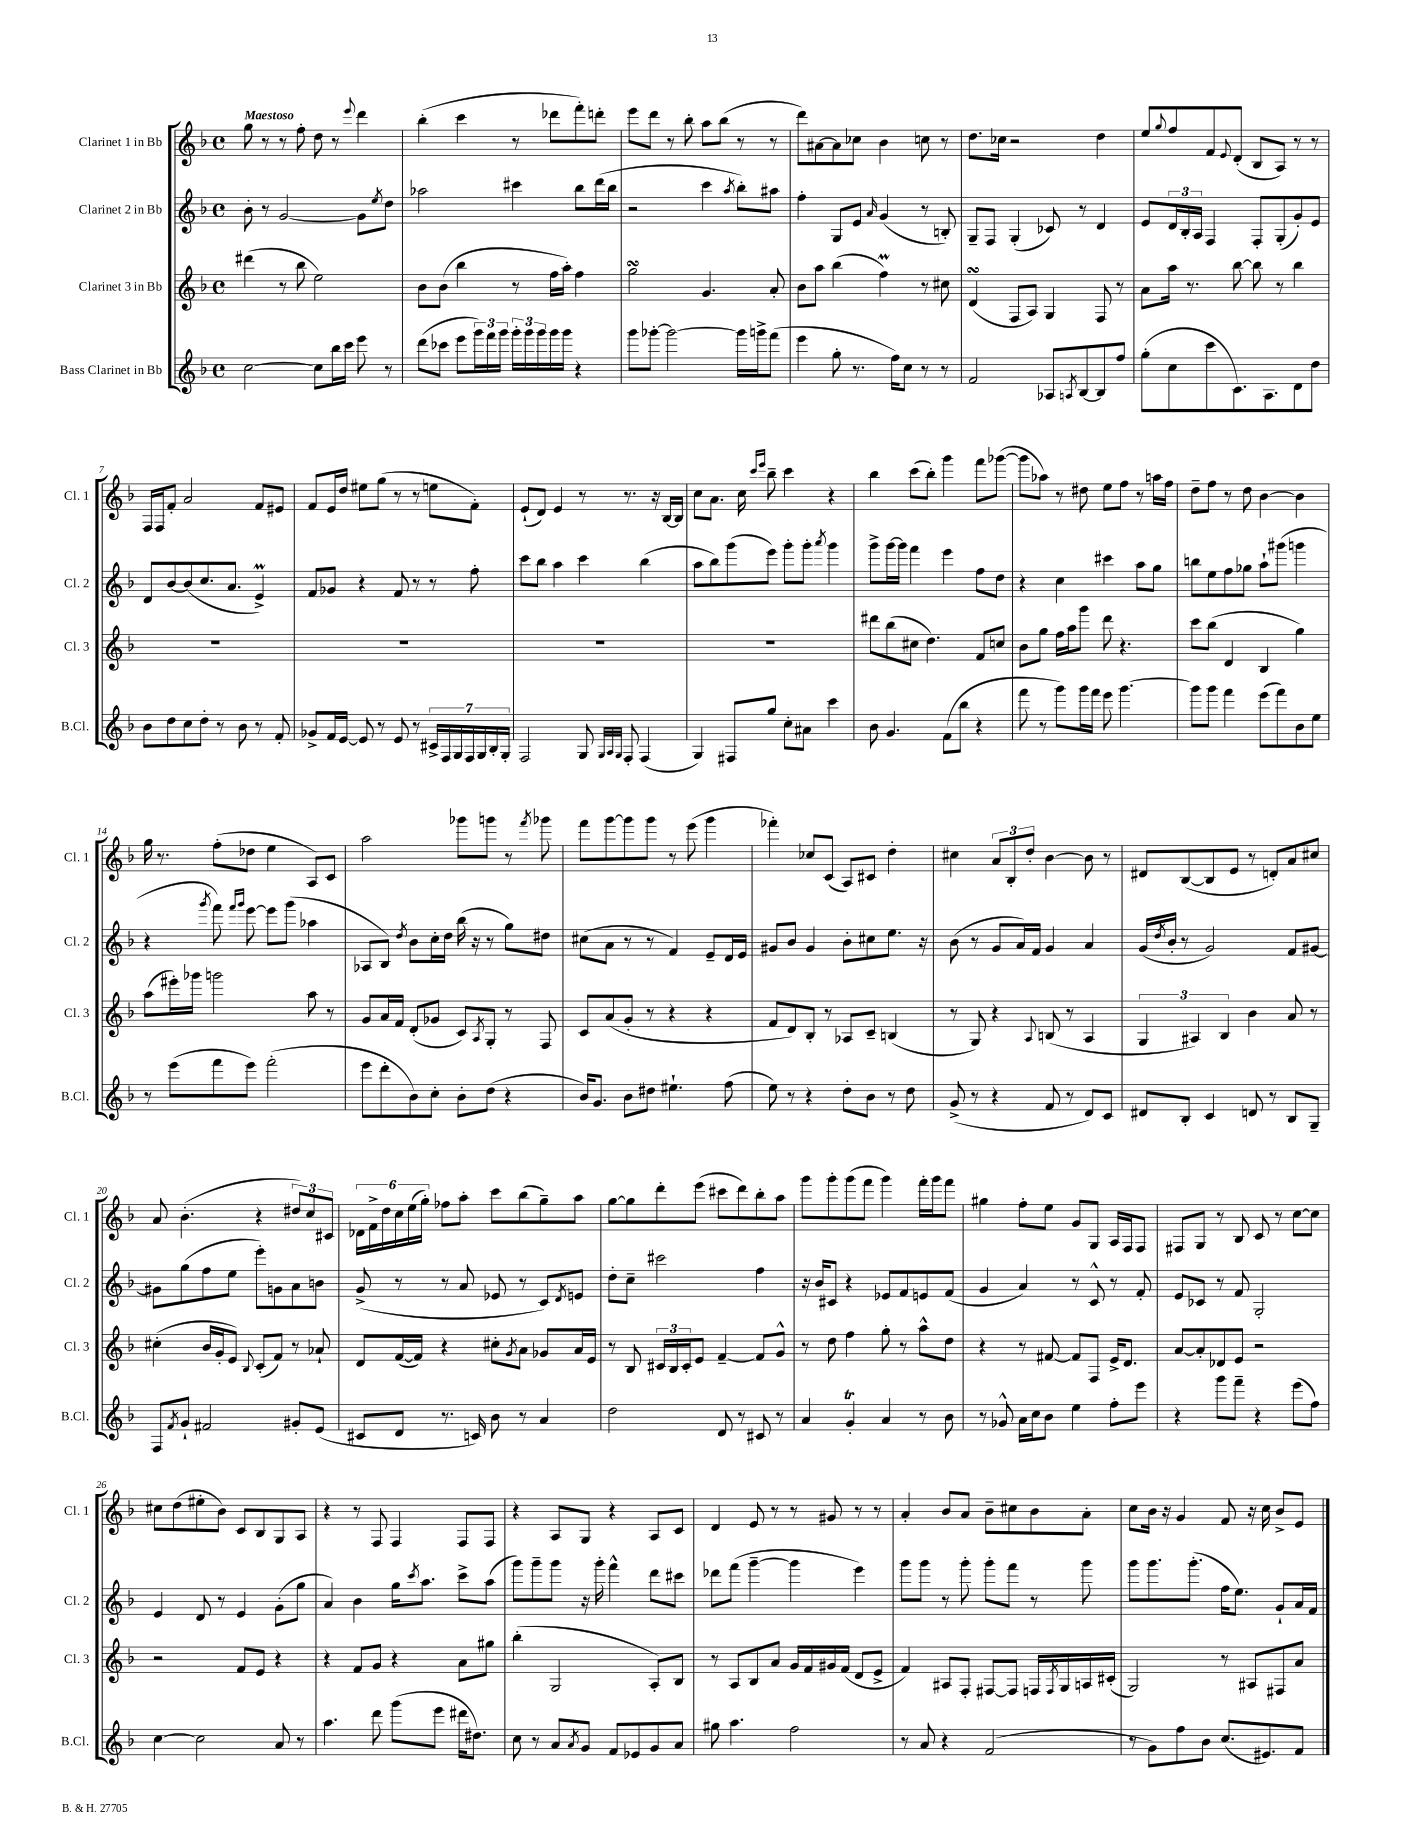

**kern	**kern	**kern	**kern
*part4	*part3	*part2	*part1
*staff4	*staff3	*staff2	*staff1
*I"Bass Clarinet in Bb	*I"Clarinet 3 in Bb	*I"Clarinet 2 in Bb	*I"Clarinet 1 in Bb
*I'B.Cl.	*I'Cl. 3	*I'Cl. 2	*I'Cl. 1
*clefG2	*clefG2	*clefG2	*clefG2
*k[b-]	*k[b-]	*k[b-]	*k[b-]
*M4/4	*M4/4	*M4/4	*M4/4
*met(c)	*met(c)	*met(c)	*met(c)
=1	=1	=1	=1
!	!	!	!LO:TX:a:B:t=Maestoso
[2cc\	(4ddd#X\	8b-'\	8gg\
.	.	8r	8r
.	8r	[2g/	8r
.	8bb-\	.	8ff'\
8cc\L]	2ee\)	.	8dd\
16bb-\L	.	.	8r
16ccc\JJ	.	.	.
.	.	.	8qqeee/
8eee\	.	8g\L]	4ddd\
.	.	8qee/	.
8r	.	8dd\J	.
=2	=2	=2	=2
(8ddd\L	8b-\L	2aa-X\	(4bb-'\
8ccc-X\J	(8b-\J	.	.
8eee\L	4bb-\	.	4ccc\
24ggg\L)	.	.	.
24fff\	.	.	.
24ggg\JJ	.	.	.
24ggg'\LL	8r	4ccc#X\	8r
24ggg\	.	.	.
24ggg\	.	.	.
16ggg\	16ff\LL	.	8ddd-X\L
16ggg\JJ	16aa'\JJ)	.	.
4r	4ff\	8bb-\L	8fff'\)
.	.	(16ddd\L	8dddn'\J
.	.	16bb-\JJ	.
=3	=3	=3	=3
8ggg\L	2ggsSSS\	2r	8eee\L
[8ggg-X'\J	.	.	8ddd\J
2ggg-\_	.	.	8r
.	.	.	8bb-'\
.	4.g/	4ccc\	8aa\L
.	.	.	(8bb-\J
.	.	8qaa/	.
16ggg-\LL]	.	8bb-'\L)	8r
16gggn^\J	.	.	.
(8fff\J	8a'/	8aa#X\J	8r
=4	=4	=4	=4
4eee\	8b-\L	4ff'\	8ddd\L)
.	8aa\J	.	[8a#X\
8gg'\	(4bb-\	8G/L	8a#\]
8.r	.	8e/J	8cc-X\J
.	.	16qqa/	.
.	4ffM\)	(4g/	4b-\
16ff\KL)	.	.	.
8cc\J	.	.	.
8r	8r	8r	8ccn\
8r	8cc#X\	8Bn'/)	8r
=5	=5	=5	=5
2f/	(4dsSSS/	8G~/L	8.dd\L
.	.	8F/J	.
.	.	.	16cc-X\Jk
.	8F/L	(4G'/	2r
.	8A/J)	.	.
8A-X/L	4G/	8c-X/)	.
8qAn/	.	.	.
[8B-/	.	8r	.
8B-/]	8F/	4d/	4dd\
8ff/J	8r	.	.
=6	=6	=6	=6
(8gg'\L	8a\L	8e/L	8ee/L
.	.	.	8qqgg/
8cc\	16aa\Jk	24d/L	8ff/
.	.	24B-'/	.
.	8.r	.	.
.	.	24A/JJ	.
8ccc\	.	4F/	8f/
.	.	.	8qqe/
8.c\)	[8bb-\	.	(8d'/J
.	8bb-\]	8F'/L	8B-/L
8.A\	.	.	.
.	8r	(8G'/	8A/J)
8d\	4bb-\	8g'/)	8r
8dd\J	.	8e/J	8r
!!LO:LB:g=z
=7	=7	=7	=7
8b-\L	1r	8d/L	16F/LL
.	.	.	16F/J
8dd\	.	[8b-/	8f'/J
8cc\	.	(8b-/]	2a/
8dd'\J	.	8.cc/	.
8r	.	.	.
.	.	8.a/J	.
8b-\	.	.	.
8r	.	4em^/)	8f/L
8f'/	.	.	8e#X/J
=8	=8	=8	=8
8g-X^/L	1r	8f/L	8f/L
16f/L	.	8g-X/J	16e/L
[16e/JJ	.	.	16dd/JJ
8e/]	.	4r	8ee#X\L
8r	.	.	(8gg\J
8e/	.	8f/	8r
8r	.	8r	8r
28c#X^/LL	.	8r	8een\L
28F/	.	.	.
28G/	.	.	.
28F/	.	.	.
.	.	8ff'\	8f'\J)
28G/	.	.	.
28B-'/	.	.	.
28G'/JJ	.	.	.
=9	=9	=9	=9
2F/	1r	8ccc\L	(8e`/L
.	.	8bb-\J	8d/J)
.	.	4aa\	4e/
8G/	.	4ccc\	8r
32qqG/LLL	.	.	.
32qqA/	.	.	.
32qqG/JJJ	.	.	.
8F'/	.	.	8.r
(4F/	.	(4bb-\	.
.	.	.	16r
.	.	.	[16B-/LL
.	.	.	16B-/JJ]
=10	=10	=10	=10
4G/)	1r	8aa\L	8cc\L
.	.	8bb-\)	8.a\J
8F#X/L	.	(8ggg\	.
.	.	.	16cc\
.	.	.	16qqccc/LL
.	.	.	16qqeee/JJ
8gg/J	.	8eee\J)	8bb-~\
8cc'\L	.	8ggg'\L	4ccc\
8a#X\J	.	8ggg'\J	.
.	.	8qaaa/	.
4ccc\	.	4ggg\	4r
=11	=11	=11	=11
8b-\	8ddd#X\L	8ggg^\L	4bb-\
4.g/	(8bb-\	[16ggg\L	.
.	.	16ggg\JJ]	.
.	8cc#X\J	4fff\	(8ccc\L
.	4.dd\)	.	8bb-'\J)
(8f\L	.	4eee\	4ggg\
8bb-\J	.	.	.
4r	8f/L	8ff\L	8fff\L
.	8ccn/J	8dd\J	([8ggg-X\J
=12	=12	=12	=12
8fff\	8b-\L	4r	8ggg-\L]
8r	8gg\J	.	8aa-X\J)
8ggg\L)	16ff\LL	4cc\	8r
.	16aa\J	.	.
16ggg\L	8ggg\J	.	8dd#X\
16fff\JJ	.	.	.
8eee\	8ddd\	4ccc#X\	8ee\L
[4.ggg\	4.r	.	8ff\J
.	.	8aa\L	8r
.	.	8gg\J	16aan\LL
.	.	.	16ff\JJ
=13	=13	=13	=13
8ggg\L]	8ccc\L	8bbn\L	8dd~\L
8ggg\J	(8bb-\J	8ee\	8ff\J
4fff\	4d/	8ff\	8r
.	.	8gg-X\J	8dd\
(8eee\L	4B-/	8aa`\L	[4b-\
8fff\)	.	(8ggg#X\J	.
8b-\	4gg\)	4gggn\	4b-\]
8ee\J	.	.	.
!!LO:LB:g=z
=14	=14	=14	=14
8r	(8aa\L	4r	16gg\
.	.	.	8.r
(8eee\L	16eee#X'\L)	.	.
.	16ggg-X\JJ	.	.
.	.	8qggg/	.
8fff\	2gggn\	8fff\)	(8ff'\L
.	.	16qqfff/LL	.
.	.	16qqggg/JJ	.
8eee\J)	.	[8eee\	8dd-X\J
(2fff'\	.	8eee\L]	4ee\
.	.	(8ggg\J	.
.	8aa\	4aa-X\	8A/L)
.	8r	.	8c/J
=15	=15	=15	=15
8eee\L	8g/L	8A-X/L	2aa\
8ddd'\	16a/L	8B-/J)	.
.	16f/JJ	.	.
.	.	8qdd/	.
8b-\)	(8d'/L	8b-\L	.
8cc'\J	8g-X/J	16cc'\L	.
.	.	16dd\JJ	.
8b-'\L	8c/L)	(16bb-\	8ggg-X\L
.	.	16r	.
.	8qA/	.	.
(8dd\J	8G'/J	8r	8gggn\J
4r	8r	8gg\L)	8r
.	.	.	8qfff/
.	8F/	8dd#X\J	8ggg-X\
=16	=16	=16	=16
16b-/KL)	8c/L	(8cc#X\L	8fff\L
8.g/J	.	.	.
.	(8a/	8a\J	[8ggg\
8b-\L	8g'/J	8r	8ggg\]
8dd#X\J	8r	8r	8ggg\J
4.ee#X`\	4r	4f/)	8r
.	.	.	(8eee\
.	4r	8e~/L	4ggg\
(8ff\	.	16d/L	.
.	.	16e/JJ	.
=17	=17	=17	=17
8ee\)	8f/L	8g#X/L	4fff-X'\)
8r	8d/)	8b-/J	.
4r	8B-'/J	4g#/	8cc-X/L
.	8r	.	(8c/J
8dd'\L	8A-X/L	8b-'\L	8A/L)
8b-\J	8c~/J	8cc#X\	8c#X/J
8r	(4Bn/	8.ee\J	4dd'\
8dd\	.	.	.
.	.	16r	.
=18	=18	=18	=18
(8g^/	8r	(8b-\	4cc#X\
8r	8G/)	8r	.
4r	4r	8g/L	12a/L
.	.	.	12B-'/
.	.	16a/L)	.
.	.	.	12dd'/J
.	.	16f/JJ	.
.	8qqA/	.	.
8f/	(8Bn/	4g/	[4b-\
8r	8r	.	.
8d/L)	4A/	4a/	8b-\]
8c/J	.	.	8r
=19	=19	=19	=19
8d#X/L	6G/	(16g/LL	8d#X/L
.	.	8qdd/	.
.	.	16b-'/JJ	.
8B-'/J	.	8r	([8B-/
.	6A#X/)	.	.
4c/	.	2g/)	8B-/]
.	6B-/	.	.
.	.	.	8e/J
8dn/	4b-\	.	8r
8r	.	.	8dn'/L)
8B-/L	8a/	8f/L	8a/
8G~/J	8r	[8g#X/J	8cc#X/J
!!LO:LB:g=z
=20	=20	=20	=20
8F/L	(4cc#X'\	8g#X\L]	8a/
8qf/	.	.	.
8g`/J	.	(8gg\	(4.b-'\
2f#X/	16b-/LL	8ff\	.
.	16g'/J	.	.
.	8e/J)	8ee\J	.
.	8qqB-/	.	.
.	(8c'/L	8eee'\L)	4r
.	8f/J)	8gn\	.
8g#X'/L	8r	8a\	12dd#X/L)
.	.	.	12cc/
(8e/J	8a-X`/	8bn\J	.
.	.	.	12c#X/J
=21	=21	=21	=21
8c#X/L	8d/L	(8g^/	24d-X\LL
.	.	.	24f^\
.	.	.	24dd\
8d/J	([16f/L	8r	24cc\
.	.	.	(24ee\
.	16f/JJ])	.	.
.	.	.	24gg'\JJ)
8.r	4r	8r	8ff-X\L
.	.	8a/	8aa'\J
16cn/)	.	.	.
8b-\	8cc#X'\L	8e-X/	8ccc\L
.	8qg/	.	.
8r	8a\J	8r	(8bb-\
4a/	8g-X/L	8c/L)	8gg~\)
.	.	8qd/	.
.	16a/L	8en/J	8aa\J
.	16e/JJ	.	.
=22	=22	=22	=22
2dd\	8r	8dd'\L	[8gg\L
.	8B-/	8cc~\J	8gg\]
.	24c#X/LL	2ccc#X\	8ddd'\
.	24B-/	.	.
.	24c#'/J	.	.
.	8e/J	.	(8eee\J
8d/	[4f~/	.	8ccc#X\L
8r	.	.	8ddd\)
8c#X/	8f/L]	4ff\	8bb-'\
8r	8g^^/J	.	8aa\J
=23	=23	=23	=23
4a/	8r	16r	8ggg\L
.	.	16b-/KL	.
.	8dd\	8c#X/J	8ggg'\
4gT'/	4ff\	4r	(8ggg\
.	.	.	8fff\J
4a/	8gg'\	8e-X/L	4ggg\)
.	8r	8f/	.
8r	8aa^^\L	8en/	16fff'\LL
.	.	.	16ggg\J
8b-\	8dd\J	(8f/J	8fff\J
=24	=24	=24	=24
8r	4r	4g/	4gg#X\
8g-X^^/	.	.	.
16a\LL	8r	4a/)	8ff'\L
16cc\J	.	.	.
8b-\J	[8f#X/	.	8ee\J
4ee\	8f#/L]	8r	8g/L
.	8F/J	8c^^/	8G/J
8ff'\L	16e^/KL	8r	16A/LL
.	8.d/J	.	16F/J
8eee\J	.	8f'/	8F/J
=25	=25	=25	=25
4r	[8a/L	8e/L	8F#X/L
.	8a'/]	8c-X/J	8G/J
8ggg\L	8d-X/	8r	8r
8fff~\J	8e/J	8f/	8B-/
4r	2r	2G'/	8c/
.	.	.	8r
(8eee\L	.	.	[8cc\L
8ff\J)	.	.	8cc\J]
!!LO:LB:g=z
=26	=26	=26	=26
[4cc\	2r	4e/	8cc#X\L
.	.	.	(8dd\
2cc\]	.	8d/	8ee#X'\
.	.	8r	8b-\J)
.	8f/L	4e/	8c/L
.	8e/J	.	8B-/
8a/	4r	(8g'\L	8G/
8r	.	8gg\J	8A/J
=27	=27	=27	=27
4.aa\	4r	4a/)	4r
.	8f/L	4b-\	8r
8ddd\	8g/J	.	8F/
(8ggg\L	4r	16gg\KL	4F/
.	.	8qccc/	.
.	.	8.aa\J	.
8eee\J	.	.	.
16ddd#X\KL	8a\L	8ccc^\L	8F/L
8.dd#X\J)	.	.	.
.	8gg#X\J	(8aa\J	8F/J
=28	=28	=28	=28
8cc\	(4bb-'\	8ggg\L)	4r
8r	.	8ggg~\	.
8a/L	2G/	8ggg\J	8A/L
8qa/	.	.	.
8g/J	.	16r	8G/J
.	.	16ggg'\	.
8f/L	.	4fff^^\	4r
8e-X/	.	.	.
8g/	8A'/L)	8ddd\L	8A/L
8a/J	8B-/J	8ccc#X\J	8c/J
=29	=29	=29	=29
8gg#X\	8r	8ddd-X\L	4d/
4.aa\	8A/L	(8fff\J	.
.	8B-/	[4ggg~\	8e/
.	8a/J	.	8r
2ff\	16g/LL	4ggg\]	8r
.	16f/	.	.
.	16g#X/	.	8g#X/
.	(16f/JJ	.	.
.	8d/L	4eee\)	8r
.	8e^/J	.	8r
=30	=30	=30	=30
8r	4f/)	8ggg\L	4a'/
8a/	.	8ggg\J	.
4r	8A#X/L	8r	8b-/L
.	8F'/J	8ggg'\	8a/J
(2f/	[8F#X/L	8ggg'\L	8b-~\L
.	8F#/J]	8fff\J	8cc#X\
.	16Fn/LL	8r	8b-\
.	8qF/	.	.
.	16G/	.	.
.	16An/	8ggg\	8a'\J
.	(16c#X'/JJ	.	.
=31	=31	=31	=31
8r	2G/)	8ggg\L	8cc\L
8g\L)	.	8.ggg\	16b-\Jk
.	.	.	16r
8ff\	.	.	4g/
.	.	(8.ggg'\J	.
8b-\J	.	.	.
(8.cc/L	8r	16ff\KL	8f/
.	.	8.ee\J)	.
.	8A#X/L	.	16r
8.e#X/)	.	.	16cc\
.	8F#X/	8g`/L	8b-^/L
8f/J	8a/J	16a/L	8e/J
.	.	16f/JJ	.
==	==	==	==
*-	*-	*-	*-
